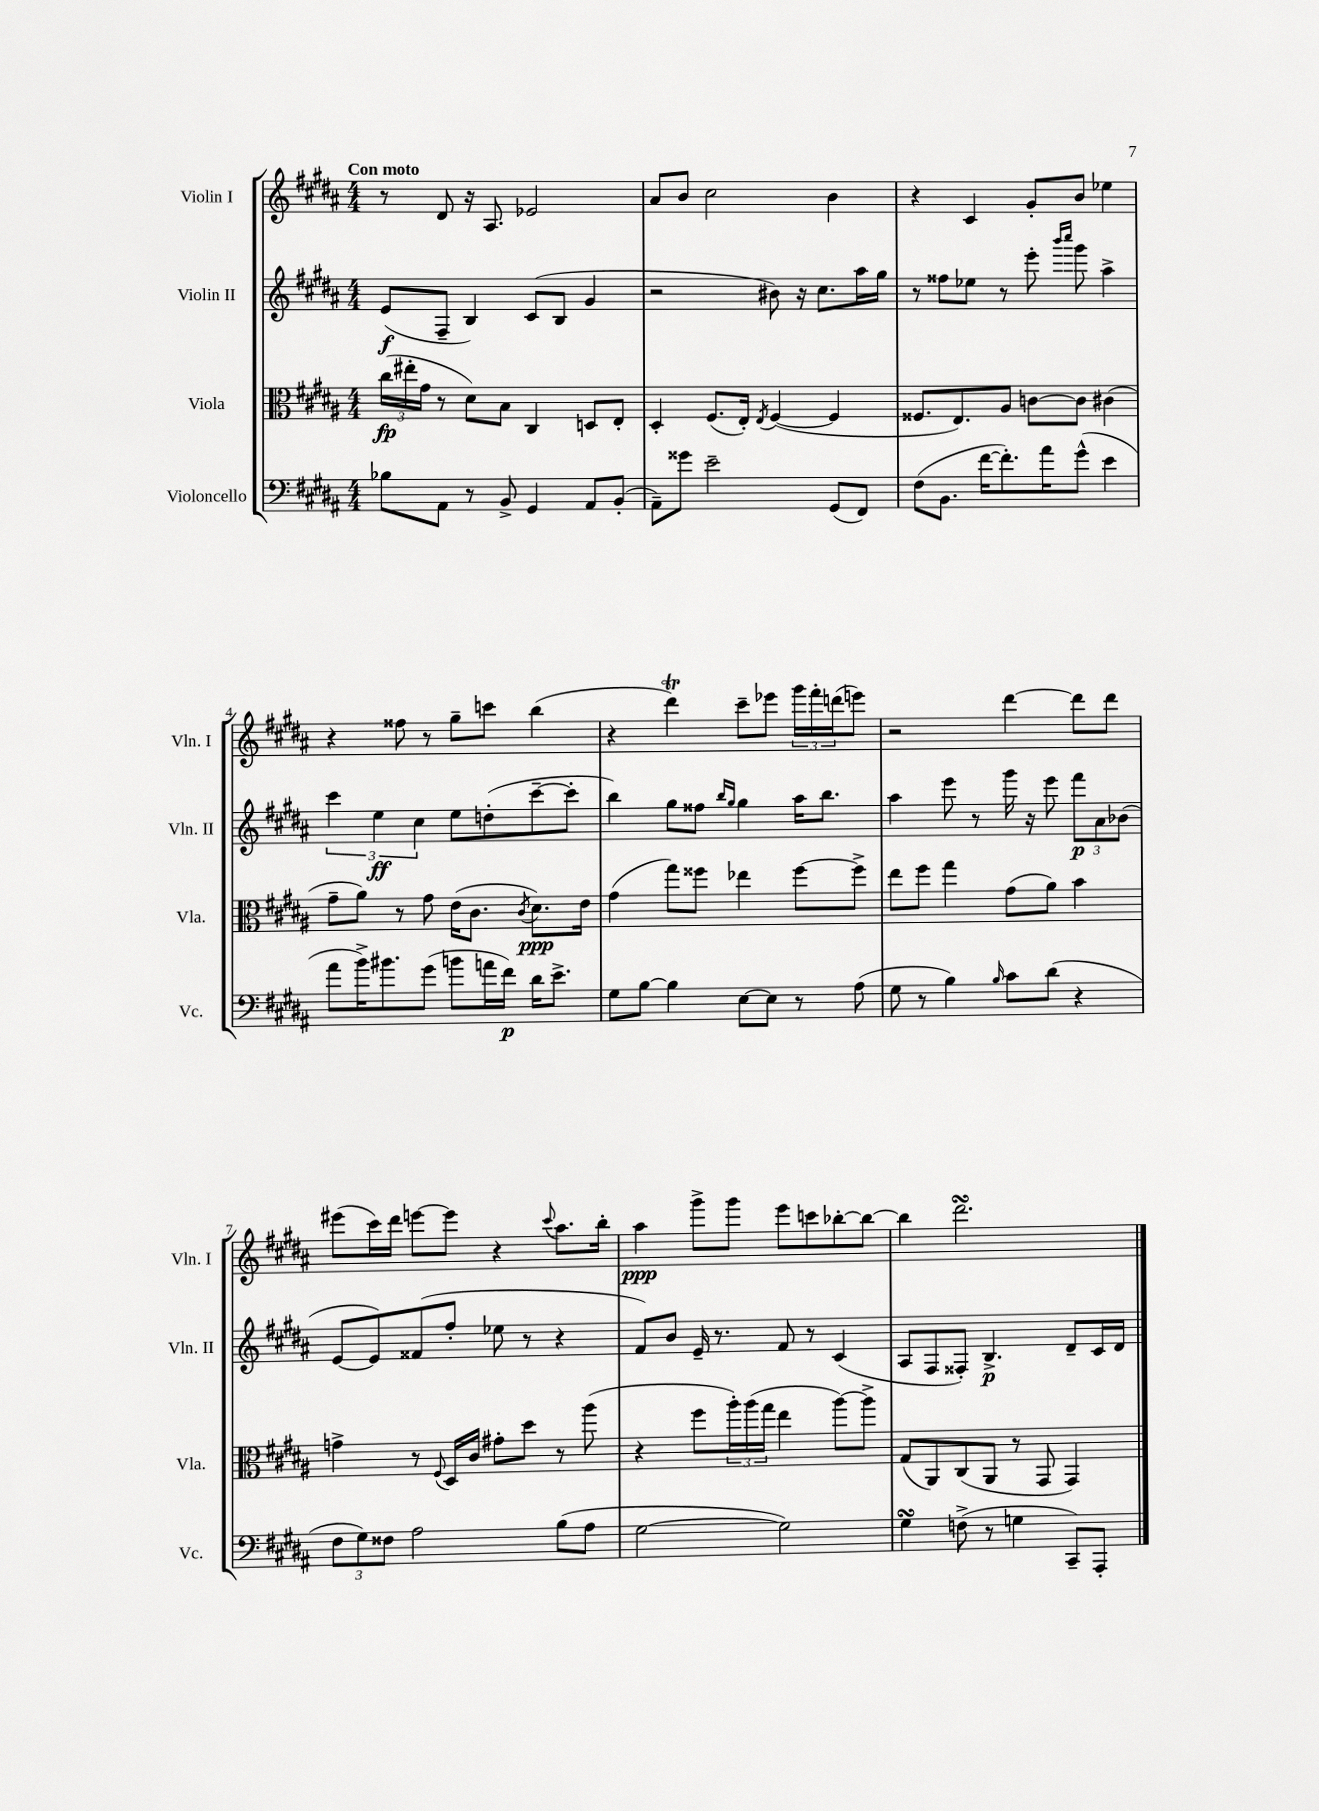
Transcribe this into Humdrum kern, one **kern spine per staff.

**kern	**kern	**kern	**kern
*staff4	*staff3	*staff2	*staff1
*clefF4	*clefC3	*clefG2	*clefG2
*k[f#c#g#d#a#]	*k[f#c#g#d#a#]	*k[f#c#g#d#a#]	*k[f#c#g#d#a#]
*M4/4	*M4/4	*M4/4	*M4/4
8B-\L	(24cc#\LL	(8e/L	8r
.	24ee#'\	.	.
.	24g#\JJ	.	.
8AA#\J	8r	8F#~/J	8d#/
8r	8d#\L)	4B/)	16r
.	.	.	8.A#/
8BB^/	8B\J	.	.
4GG#/	4C#/	(8c#/L	2e-/
.	.	8B/J	.
8AA#/L	8D/L	4g#/	.
(8BB'/J	8E'/J	.	.
=	=	=	=
8AA#~\L)	4D#'/	2r	8a#/L
8g##\J	.	.	8b/J
2e~\	(8.F#/L	.	2cc#\
.	16E'/Jk)	.	.
.	8qE/	.	.
.	([4F#/	8b#\)	.
.	.	16r	.
.	.	8.cc#\L	.
(8GG#/L	4F#/]	.	4b\
8FF#/J)	.	16aa#\L	.
.	.	16gg#\JJ	.
=	=	=	=
(8F#\L	8.F##/L	8r	4r
8.BB\J	.	8ff##\L	.
.	8.E/)	.	.
.	.	8ee-\J	4c#/
[16f#\LK	.	.	.
8.f#'\])	8A#/J	8r	.
.	[8c\L	8eee'\	8g#'/L
16a#\K	.	.	.
.	.	16qqbbb/LL	.
.	.	16qqcccc#/JJ	.
(8g#^^\J	8c\]J	8ggg#\	8b/J
4e\	(4c#\	4aa#^\	4ee-\
=	=	=	=
8a#\L	8g#~\L	6ccc#\	4r
16b^\K)	8a#\J)	.	.
.	.	6ee\	.
8.b#\	.	.	.
.	8r	.	8ff##\
.	.	6cc#\	.
(8g#\J	8g#\	.	8r
8b\L	(16e\LK	8ee\L	8gg#~\L
.	8.c#\J	.	.
16a\L	.	(8dd'\	8ccc\J
16f#\JJ)	.	.	.
.	8qc#/	.	.
16d#\LK	8.d#\L)	[8ccc#~\	(4bb\
8.e^\J	.	.	.
.	.	8ccc#'\]J	.
.	16e\Jk	.	.
=	=	=	=
8G#\L	(4g#\	4bb\)	4r
[8B\J	.	.	.
4B\]	8gg#\L)	8gg#\L	4ddd#\)
.	8ff##\J	8ff##\J	.
.	.	16qqbb/LL	.
.	.	16qqgg#/JJ	.
[8E\L	4ee-\	4gg#\	8ccc#~\L
8E\]J	.	.	8eee-\J
8r	[8ff##\L	16aa#\LK	24ggg#\LL
.	.	.	24fff#'\
.	.	8.bb\J	.
.	.	.	(24ddd\J
(8A#\	8ff##^\]J	.	8eee\J)
=	=	=	=
8G#\	8ee\L	4aa#\	2r
8r	8ff#\J	.	.
4B\)	4gg#\	8eee\	.
.	.	8r	.
16qqB/	.	.	.
8c#\L	(8g#\L	16ggg#\	[4ddd#\
.	.	16r	.
(8d#\J	8a#\J)	8eee\	.
4r	4b\	12fff#\L	8ddd#\]L
.	.	12a#\	.
.	.	.	8ddd#\J
.	.	(12b-\J	.
=	=	=	=
12F#\L	4g^\	[8e/L	(8eee#\L
12G#\)	.	.	.
.	.	8e/])	16ccc#\L)
12F##\J	.	.	.
.	.	.	16ddd#\JJ
2A#\	8r	(8f##/	[8eee\L
.	8qqF#/	.	.
.	16D#/LL	8ff#'/J	8eee\]J
.	16c#/JJ	.	.
.	8g#'\L	8ee-\	4r
.	8dd#\J	8r	.
.	.	.	8qqccc#/
(8B\L	8r	4r	8.aa#\L
8A#\J	(8aa#\	.	.
.	.	.	16bb'\Jk
=	=	=	=
[2G#\	4r	8f#/L)	4aa#\
.	.	8b/J	.
.	8ff#\L	16e~/	8ggg#^\L
.	.	8.r	.
.	24aa#'\L)	.	8ggg#\J
.	(24aa#\	.	.
.	24gg#\JJ	.	.
2G#\])	4ee\	8f#/	8eee\L
.	.	8r	8ccc\
.	[8aa#\L)	(4c#/	[8bb-'\
.	8aa#^\]J	.	8bb-\_J
=	=	=	=
4G#\	(8G#/L	8A#/L	4bb-\]
.	8AA#/)	8F#/	.
(8F^\	(8C#/	8F##'/J)	2.ddd#\
8r	8AA#/J	4.B^/	.
4G\	8r	.	.
.	8GG#/	.	.
8CC#~/L)	4GG#/)	8d#~/L	.
8AAA#'/J	.	16c#/L	.
.	.	16d#/JJ	.
==	==	==	==
*-	*-	*-	*-
